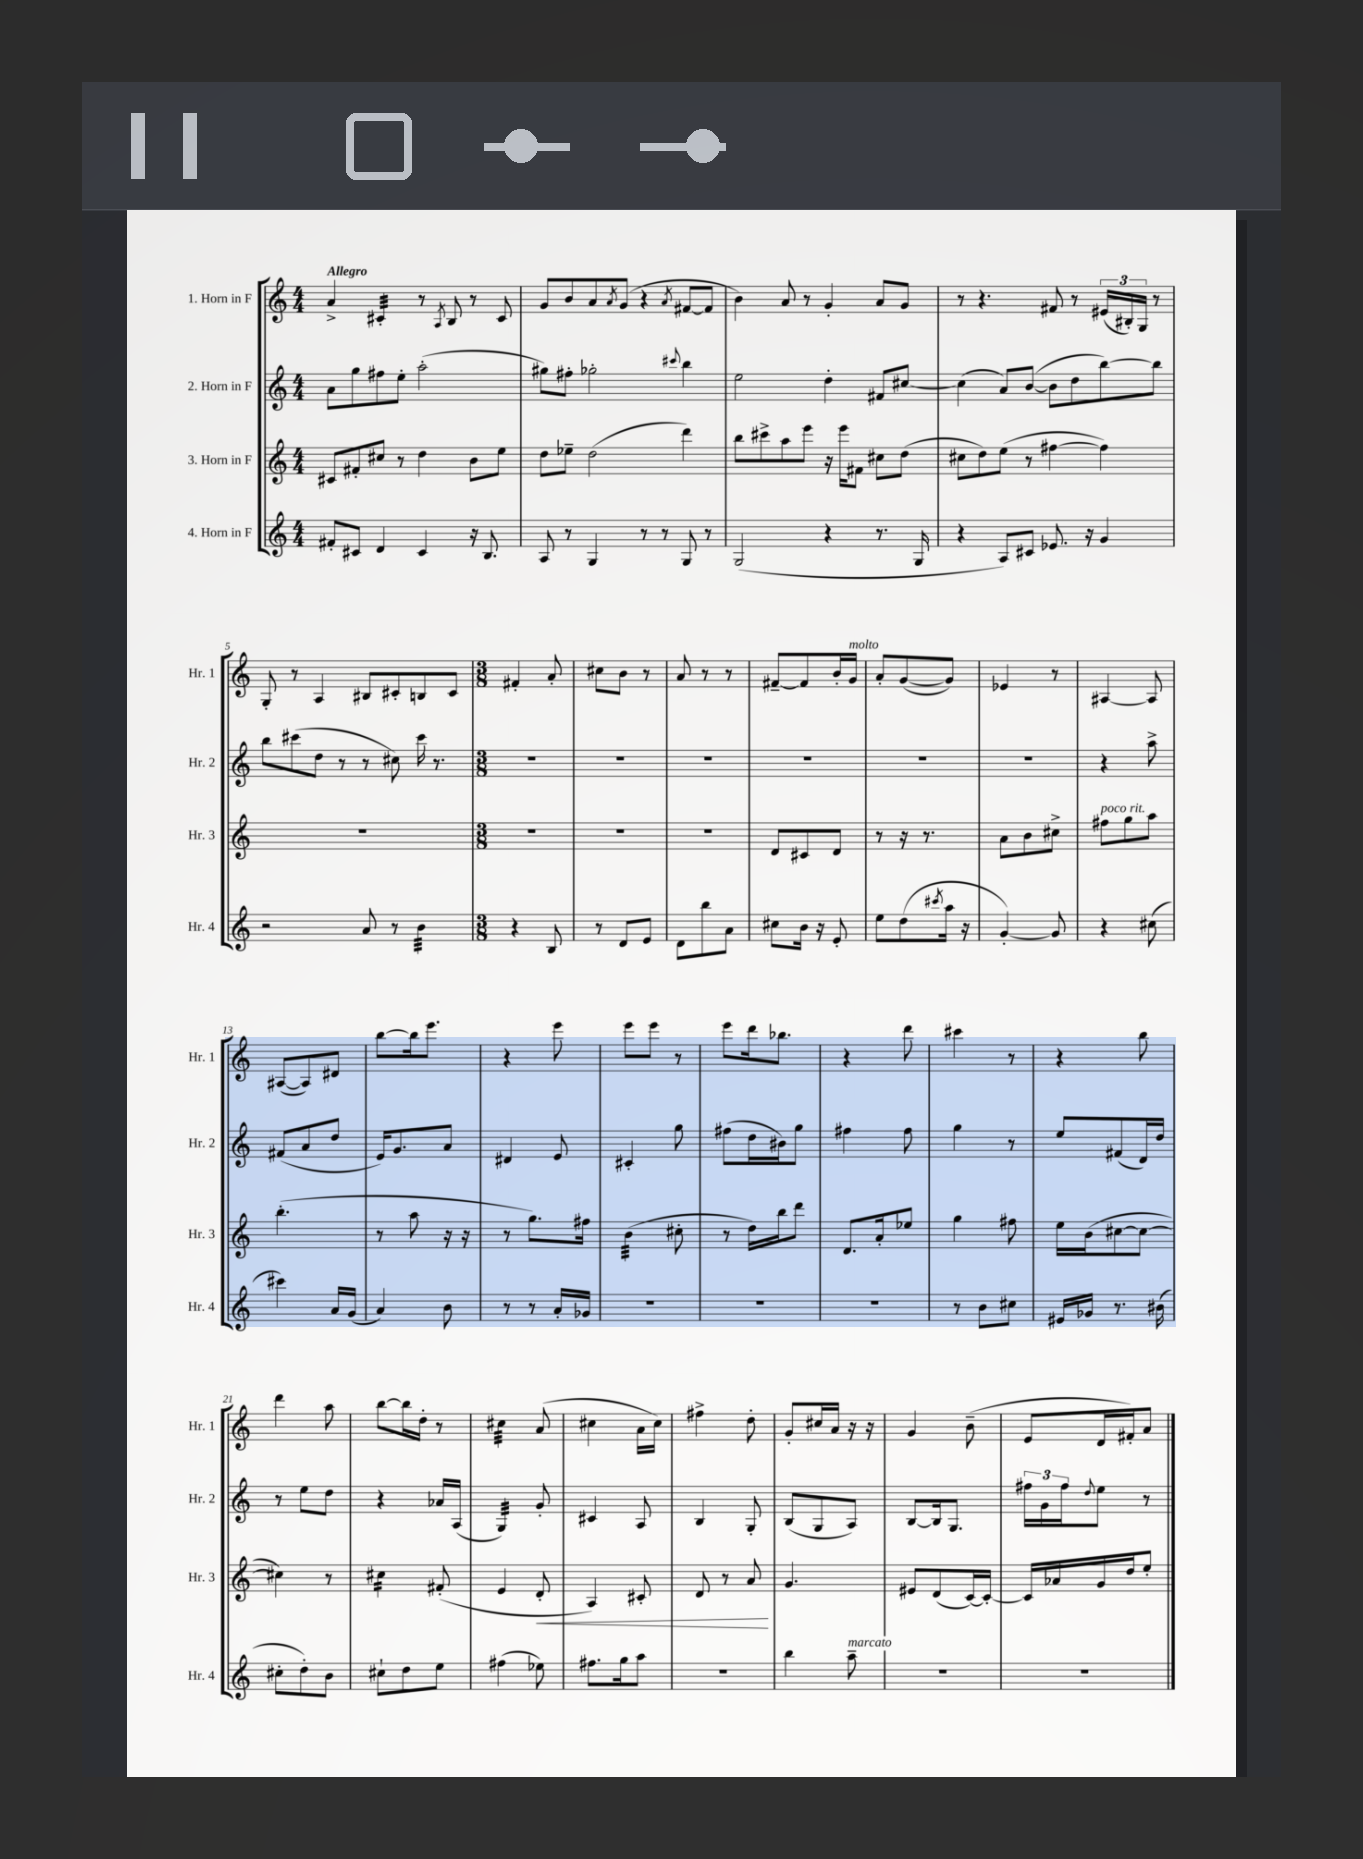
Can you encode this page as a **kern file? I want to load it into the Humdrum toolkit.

**kern	**kern	**kern	**kern
*staff4	*staff3	*staff2	*staff1
*clefG2	*clefG2	*clefG2	*clefG2
*k[]	*k[]	*k[]	*k[]
*M4/4	*M4/4	*M4/4	*M4/4
8f#'/L	8c#/L	8a\L	4a^/
8c#/J	8f#'/	8gg\	.
4d/	8cc#/J	8ff#\	4c#'/
.	8r	8ee'\J	.
4c#/	4dd\	(2aa'\	8r
.	.	.	8qA/
.	.	.	8B/
16r	8b\L	.	8r
8.B/	.	.	.
.	8ee\J	.	8c#/
=	=	=	=
8A/	8dd\L	8gg#\L)	8g/L
8r	8ee-~\J	8ff#'\J	8b/
4G/	(2dd\	2gg-'\	8a/
.	.	.	8qa/
.	.	.	(8g/J
8r	.	.	4r
8r	.	.	.
.	.	8qqccc#/	8qa/
8G/	4ddd\)	4bb\	[8f#/L
8r	.	.	8f#/]J
=	=	=	=
(2G/	8bb\L	2ee\	4b\)
.	8ccc#^\	.	.
.	8aa\	.	8a/
.	8eee\J	.	8r
4r	16r	4dd'\	4g'/
.	16eee\LK	.	.
.	8f#\J	.	.
8.r	8cc#\L	8f#/L	8a/L
.	(8dd\J	[8cc#/J	8g/J
16G/	.	.	.
=	=	=	=
4r	8cc#\L	(4cc#\]	8r
.	8dd\)	.	4.r
8A/L)	(8ee\J	8a/L)	.
8c#/J	8r	([8b/J	.
8.e-/	[4ff#\	8b\]L	8f#/
.	.	8dd\	8r
16r	.	.	.
4g/	4ff#\])	[8bb\)	(24e#/LL
.	.	.	24B#'/)
.	.	.	24G/JJ
.	.	8bb\]J	8r
=	=	=	=
2r	1r	8bb\L	8G'/
.	.	(8ccc#\	8r
.	.	8dd\J	4A/
.	.	8r	.
8a/	.	8r	8B#/L
8r	.	8cc#\)	8c#'/
4b\	.	16ccc#\	8B/
.	.	8.r	.
.	.	.	8c#/J
=	=	=	=
*M3/8	*M3/8	*M3/8	*M3/8
4r	4.r	4.r	4f#'/
8B/	.	.	8a'/
=	=	=	=
8r	4.r	4.r	8cc#\L
8d/L	.	.	8b\J
8e/J	.	.	8r
=	=	=	=
8d\L	4.r	4.r	8a/
8bb\	.	.	8r
8a\J	.	.	8r
=	=	=	=
8cc#\L	8d/L	4.r	[8f#~/L
16b\Jk	8c#/	.	8f#/]
16r	.	.	.
8e'/	8d/J	.	16b'/L
.	.	.	16g/JJ
=	=	=	=
8ee\L	8r	4.r	8a'/L
(8dd\	16r	.	([8g/
.	8.r	.	.
8qccc#/	.	.	.
16aa\Jk	.	.	8g/]J)
16r	.	.	.
=	=	=	=
[4g'/)	8a\L	4.r	4e-/
.	8b\	.	.
8g/]	8cc#^\J	.	8r
=	=	=	=
4r	8ff#\L	4r	[4A#/
.	8gg\	.	.
(8cc#\	8aa\J	8aa^\	8A#/]
=	=	=	=
4ccc#\)	(4.bb'\	(8f#/L	([8A#/L
.	.	8a/	8A#/])
16a/LL	.	8dd/J	8d#/J
(16g/JJ	.	.	.
=	=	=	=
4a/)	8r	16e/LK)	[8bb\L
.	.	8.g/	.
.	8aa\	.	16bb\]k
.	.	.	8.eee\J
8b\	16r	8a/J	.
.	16r	.	.
=	=	=	=
8r	8r	4d#/	4r
8r	8.gg\L)	.	.
16a'/LL	.	8e/	8eee\
16g-/JJ	16ff#\Jk	.	.
=	=	=	=
4.r	(4b\	4c#'/	8eee\L
.	.	.	8eee\J
.	8cc#'\	8gg\	8r
=	=	=	=
4.r	8r	(8ff#\L	8eee\L
.	16dd\LL)	16dd\L	16ddd\k
.	16bb\J	16b#\J)	8.bb-\J
.	8ddd\J	8gg\J	.
=	=	=	=
4.r	8.d/L	4ff#\	4r
.	16a'/k	.	.
.	8ee-/J	8ff#\	8ddd\
=	=	=	=
8r	4gg\	4gg\	4ccc#\
8b\L	.	.	.
8cc#\J	8ff#\	8r	8r
=	=	=	=
16e#/LL	16ee\LL	8ee/L	4r
16g-/JJ	(16b\J	.	.
8.r	[8cc#\	(8f#/	.
.	8cc#\_J	16d/L)	8bb\
(16b#\	.	16dd/JJ	.
=	=	=	=
8cc#'\L	4cc#\])	8r	4ddd\
8dd'\)	.	8ee\L	.
8b\J	8r	8dd\J	8aa\
=	=	=	=
8cc#`\L	4cc#\	4r	[8bb\L
8dd\	.	.	16bb\]L
.	.	.	16dd'\JJ
8ee\J	(8f#'/	16a-/LL	8r
.	.	(16A/JJ	.
=	=	=	=
(4ff#\	4e/	4G/)	4cc#\
8ee-\)	8d'/	8g'/	(8a/
=	=	=	=
8.ff#\L	4A/)	4c#/	4cc#\
16gg\k	.	.	.
8aa\J	8c#'/	8A/	16a\LL
.	.	.	16cc#\JJ)
=	=	=	=
4.r	8d/	4B/	4ff#^\
.	8r	.	.
.	8a/	8G'/	8dd'\
=	=	=	=
4bb\	4.g/	(8B/L	8g'/L
.	.	8G/	16cc#/L
.	.	.	16a/JJ
8aa~\	.	8A/J)	16r
.	.	.	16r
=	=	=	=
4.r	8e#/L	[8B/L	4g/
.	(8d/	16B/]k	.
.	.	8.G/J	.
.	[16c/L)	.	(8b~\
.	16c'/_JJ	.	.
=	=	=	=
4.r	16c/]LL	24ff#\LL	8e/L
.	.	24g\	.
.	16a-/	.	.
.	.	24ff#\J	.
.	.	8qqdd/	.
.	16g/	8ee\J	16d/L
.	16dd/J	.	16f#'/J)
.	8ee'/J	8r	8a/J
==	==	==	==
*-	*-	*-	*-
